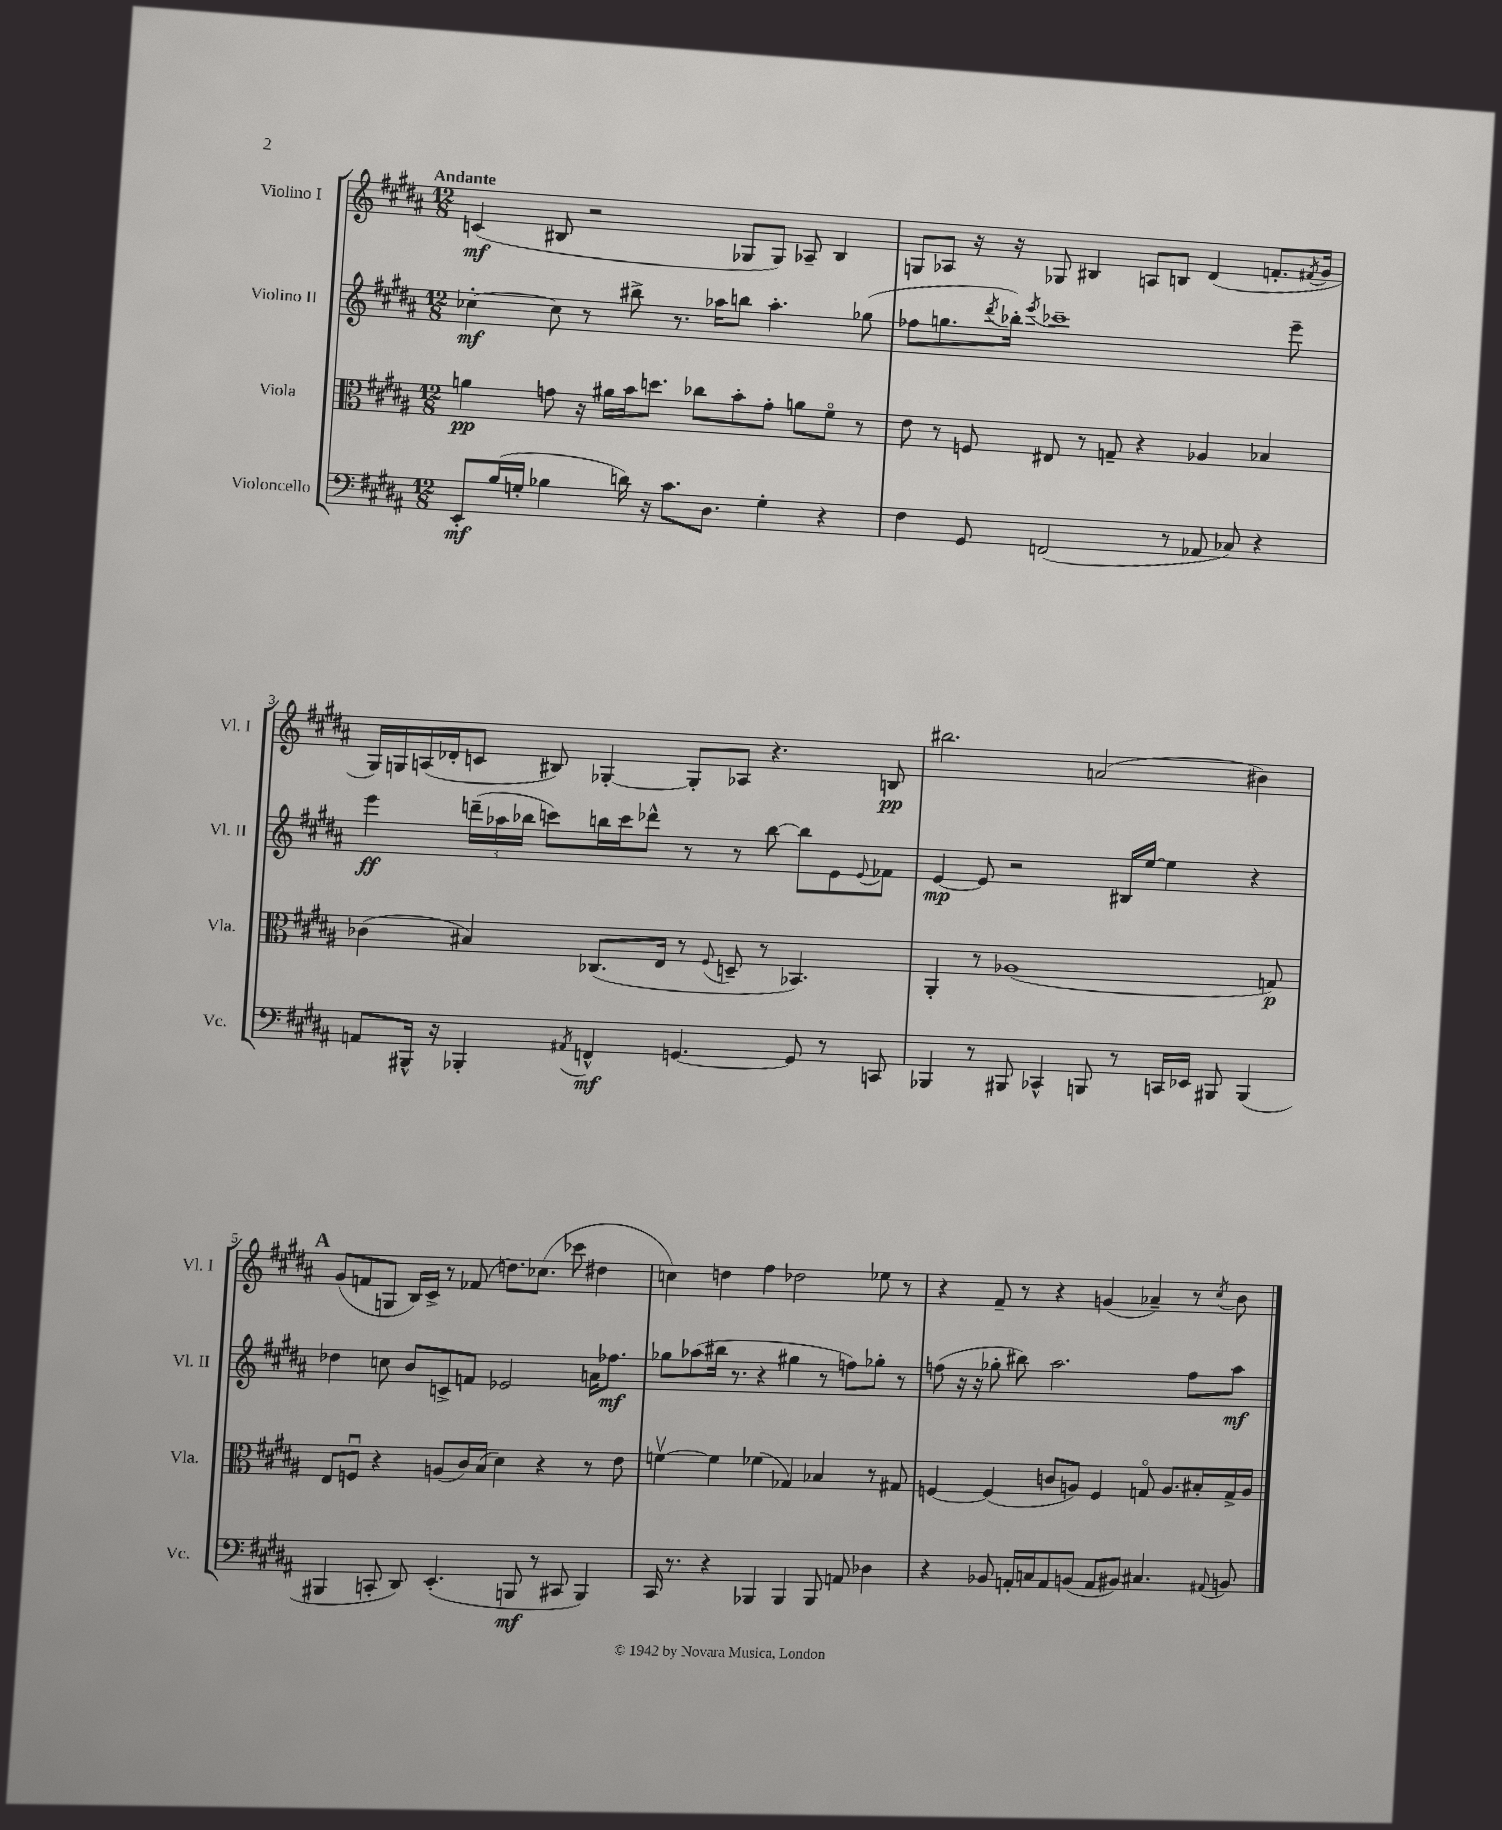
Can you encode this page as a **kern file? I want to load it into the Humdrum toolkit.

**kern	**dynam	**kern	**dynam	**kern	**dynam	**kern	**dynam
*part4	*part4	*part3	*part3	*part2	*part2	*part1	*part1
*staff4	*staff4	*staff3	*staff3	*staff2	*staff2	*staff1	*staff1
*I"Violoncello	*	*I"Viola	*	*I"Violino II	*	*I"Violino I	*
*I'Vc.	*	*I'Vla.	*	*I'Vl. II	*	*I'Vl. I	*
*clefF4	*	*clefC3	*	*clefG2	*	*clefG2	*
*k[f#c#g#d#a#]	*	*k[f#c#g#d#a#]	*	*k[f#c#g#d#a#]	*	*k[f#c#g#d#a#]	*
*M12/8	*	*M12/8	*	*M12/8	*	*M12/8	*
=1	=1	=1	=1	=1	=1	=1	=1
!	!	!	!	!	!	!LO:TX:a:B:t=Andante	!
8EE'/L	mf	4an\	pp	[4cc-X'\	mf	(4cn/	mf
(16B/L	.	.	.	.	.	.	.
16Gn'/JJ	.	.	.	.	.	.	.
4B-X\	.	8gn\	.	8cc-\]	.	8B#X/	.
.	.	16r	.	8r	.	2r	.
.	.	16a#X\LL	.	.	.	.	.
16dn\)	.	16b\J	.	8bb#X^\	.	.	.
16r	.	8.ddn\J	.	.	.	.	.
8.c#\L	.	.	.	8.r	.	.	.
.	.	8cc-X\L	.	.	.	.	.
8.D#\J	.	.	.	16aa-X\KL	.	.	.
.	.	8b'\	.	8bbn\J	.	8G-X/L	.
4G'\	.	8g'\J	.	4.aa-'\	.	8G-/J)	.
.	.	8an\L	.	.	.	8A-X~/	.
4r	.	8f#\J	.	.	.	4B#/	.
.	.	8r	.	(8gg-X\	.	.	.
=2	=2	=2	=2	=2	=2	=2	=2
4F#\	.	8e\	.	8ff-X\L	.	8Gn/L	.
.	.	8r	.	8.ggn\	.	8A-X/J	.
8GG#/	.	8Fn/	.	.	.	16r	.
.	.	.	.	8qddd#/	.	.	.
.	.	.	.	16bb-X'\Jk)	.	16r	.
.	.	.	.	8qeee/	.	.	.
(2FFn/	.	8E#X/	.	1ccc-X~	.	8G-X/	.
.	.	8r	.	.	.	4B#X/	.
.	.	8Gn~/	.	.	.	.	.
.	.	4r	.	.	.	8An/L	.
8r	.	.	.	.	.	8Bn/J	.
8AA-X/	.	4A-X/	.	.	.	(4d#/	.
8C-X/)	.	.	.	.	.	.	.
4r	.	4B-X/	.	.	.	8.fn'/L	.
.	.	.	.	8eee~\	.	.	.
.	.	.	.	.	.	8qf#X/	.
.	.	.	.	.	.	16g#/Jk	.
!!LO:LB:g=z
=3	=3	=3	=3	=3	=3	=3	=3
8AAn/L	.	(4c-X\	.	4eee\	ff	16G#/LL)	.
.	.	.	.	.	.	16Gn/	.
16BBB#X^^/Jk	.	.	.	.	.	(16An/	.
16r	.	.	.	.	.	16d-X'/J	.
4BBB-X'/	.	4B#X/)	.	(24dddn~\LL	.	8cn/J	.
.	.	.	.	24aa-X\	.	.	.
.	.	.	.	24bb-X\JJ	.	.	.
.	.	.	.	8cccn\L)	.	8B#X/)	.
8qAA#X/	.	.	.	.	.	.	.
4FFn^^/	mf	(8.C-X/L	.	16bbn\L	.	[4G-X'/	.
.	.	.	.	16ccc\J	.	.	.
.	.	.	.	8ddd-X^^\J	.	.	.
.	.	16E/Jk	.	.	.	.	.
[4.GGn/	.	8r	.	8r	.	8G-'/L]	.
.	.	8qqF#/	.	.	.	.	.
.	.	8Dn~/	.	8r	.	8A-X/J	.
.	.	8r	.	[8bb\	.	4.r	.
8GG/]	.	4.BB-X/)	.	8bb\L]	.	.	.
8r	.	.	.	8e\	.	.	.
.	.	.	.	8qqe/	.	.	.
8CCn/	.	.	.	8f-X\J	.	8Bn/	pp
=4	=4	=4	=4	=4	=4	=4	=4
4BBB-X/	.	4AA#'/	.	[4e/	mp	2.bb#X\	.
8r	.	8r	.	8e/]	.	.	.
8BBB#X/	.	(1A-X	.	2r	.	.	.
4CC-X^^/	.	.	.	.	.	.	.
8BBBn/	.	.	.	.	.	(2an/	.
8r	.	.	.	16B#X/LL	.	.	.
.	.	.	.	[16ee/JJ	.	.	.
16CCn/LL	.	.	.	4ee\]	.	.	.
16EE-X/JJ	.	.	.	.	.	.	.
8BBB#X/	.	.	.	.	.	.	.
(4BBB#/	.	.	.	4r	.	4b#X\)	.
.	.	8Gn/)	p	.	.	.	.
!!LO:LB:g=z
!!LO:REH:place=s1:t=A
=5	=5	=5	=5	=5	=5	=5	=5
4BBB#X/	.	8E/L	.	4dd-X\	.	(8g#/L	.
.	.	8Fnu/J	.	.	.	8fn/	.
8CCn'/	.	4r	.	8ccn\	.	8Gn/J	.
8DD#/)	.	.	.	8b/L	.	16B/LL)	.
.	.	.	.	.	.	16c#^/JJ	.
(4.EE'/	.	(8An/L	.	8cn^/	.	8r	.
.	.	16c#/L)	.	8fn/J	.	(8f-X/	.
.	.	(16B/JJ	.	.	.	.	.
.	.	4d#\)	.	2e-X/	.	8.ddn\L)	.
8BBBn/	mf	.	.	.	.	.	.
.	.	.	.	.	.	(8.cc-X\J	.
8r	.	4r	.	.	.	.	.
8CC#X/	.	.	.	.	.	8ccc-X\	.
4BBB/)	.	8r	.	16an\KL	.	4dd#X\	.
.	.	.	.	8.ff-X\J	mf	.	.
.	.	8e\	.	.	.	.	.
=6	=6	=6	=6	=6	=6	=6	=6
16CC#/	.	[4fnv\	.	8gg-X\L	.	4ccn\)	.
8.r	.	.	.	.	.	.	.
.	.	.	.	(8aa-X\	.	.	.
4r	.	4f\]	.	16bb#X\Jk	.	4ddn\	.
.	.	.	.	8.r	.	.	.
4BBB-X/	.	(4f-X\	.	4r	.	4ff#\	.
4BBB-/	.	4G-X/)	.	4gg#X\	.	2dd-X\	.
8BBB-/	.	4B-X/	.	8r	.	.	.
8AAn/	.	.	.	8ffn\L)	.	.	.
4D-X\	.	8r	.	8gg-X'\J	.	8ee-X\	.
.	.	8G#X/	.	8r	.	8r	.
=7	=7	=7	=7	=7	=7	=7	=7
4r	.	[4Fn/	.	(8ffn\	.	4r	.
.	.	.	.	16r	.	.	.
.	.	.	.	16r	.	.	.
8BB-X/	.	(4F/]	.	8gg-X'\	.	8f#~/	.
16AAn'/LL	.	.	.	8bb#X\)	.	8r	.
16Cn/J	.	.	.	.	.	.	.
8AA/	.	8cn/L	.	2.aa#\	.	4r	.
(8BBn/J	.	8An/J)	.	.	.	.	.
8AA/L	.	4F/	.	.	.	(4gn/	.
8BB#X/J)	.	.	.	.	.	.	.
4.C#X/	.	8Gn/	.	.	.	4a-X~/)	.
.	.	8.A/L	.	.	.	.	.
.	.	.	.	8ff\L	.	8r	.
.	.	16B#X'/L	.	.	.	.	.
8qqAA#X/	.	.	.	.	.	8qcc#/	.
8BBn/	.	16G^/	.	8aa#\J	mf	8b\	.
.	.	16A/JJ	.	.	.	.	.
==	==	==	==	==	==	==	==
*-	*-	*-	*-	*-	*-	*-	*-
